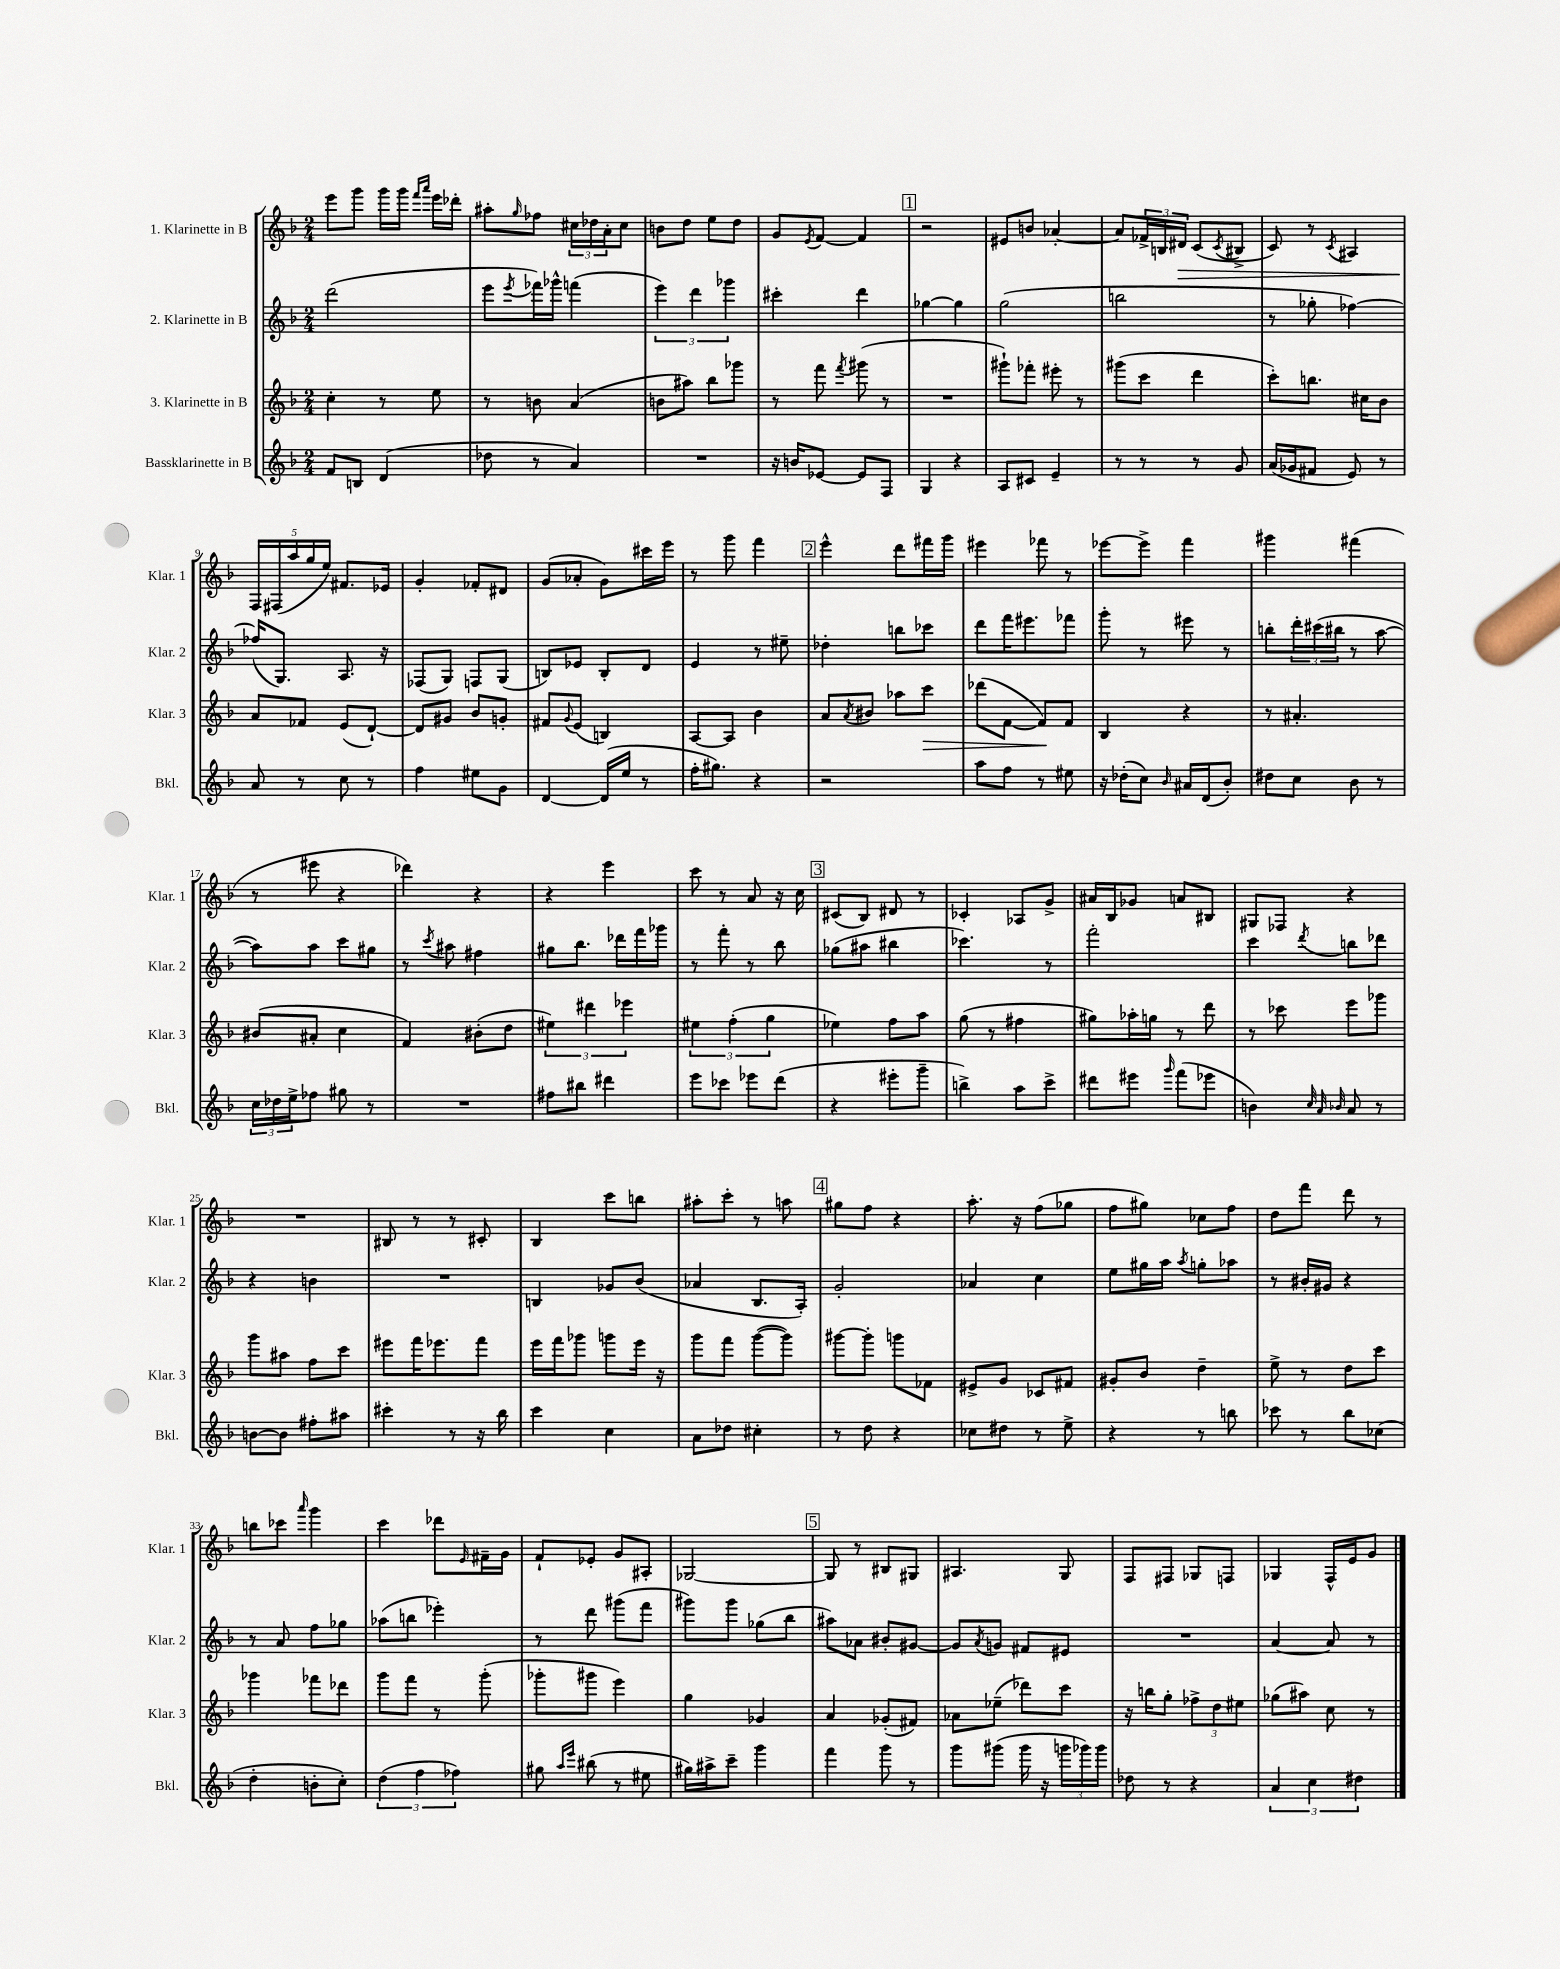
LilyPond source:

<<
\new StaffGroup <<
\new Staff = "s0" \with { instrumentName = "1. Klarinette in B" shortInstrumentName = "Klar. 1" } {
    \clef treble \key f \major \numericTimeSignature \time 2/4
    e'''8 g'''8 g'''16 g'''16 \grace { f'''16 a'''16 } e'''16 des'''16-. |
    ais''8-. \grace { g''16 } fes''8 \tuplet 3/2 { cis''16 des''16 a'16-. } cis''8 |
    b'8 d''8 e''8 d''8 |
    g'8 \acciaccatura { e'8 } f'8~ f'4 |
    \mark \markup { \box "1" } r2 |
    eis'8 b'8 aes'4~-. |
    aes'8 \tuplet 3/2 { fes'16-> b16 dis'16\> } c'8( \acciaccatura { c'8 } bis8-> |
    c'8) r8 \acciaccatura { c'8 } ais4 |
    \tuplet 5/4 { f16\! fis16( a''16 g''16 e''16) } fis'8. ees'16 |
    g'4-. fes'8-. dis'8 |
    g'8( aes'8-. g'8) cis'''16 e'''16 |
    r8 g'''8 f'''4 |
    \mark \markup { \box "2" } e'''4-^ d'''8 fis'''16 g'''16 |
    eis'''4 fes'''8 r8 |
    ees'''8~ ees'''8-> f'''4 |
    gis'''4 fis'''4( |
    r8 eis'''8 r4 |
    des'''4) r4 |
    r4 e'''4 |
    c'''8 r8 a'8 r16 c''16 |
    \mark \markup { \box "3" } cis'8( bes8) dis'8 r8 |
    ces'4-. aes8 g'8-> |
    ais'16 bes16 ges'8 a'8 bis8 |
    gis8 fes8 r4 |
    R2 |
    bis8 r8 r8 cis'8-. |
    bes4 c'''8 b''8 |
    ais''8-. c'''8-. r8 a''8 |
    \mark \markup { \box "4" } gis''8 f''8 r4 |
    a''8.-. r16 f''8( ges''8 |
    f''8 gis''8) ces''8 f''8 |
    d''8 f'''8 d'''8 r8 |
    b''8 ces'''8 \grace { a'''16 } g'''4 |
    c'''4 des'''8 \grace { e'16 } fis'16-- g'16 |
    f'8-! ees'8-. g'8 ais8-. |
    ges2~ |
    \mark \markup { \box "5" } ges8 r8 bis8 gis8 |
    ais4. g8 |
    f8 fis8 ges8 f8 |
    ges4 f16-^ e'16 g'8 \bar "|." |
}
\new Staff = "s1" \with { instrumentName = "2. Klarinette in B" shortInstrumentName = "Klar. 2" } {
    \clef treble \key f \major \numericTimeSignature \time 2/4
    d'''2( |
    e'''8 \acciaccatura { e'''8 } fes'''16) ges'''16-^ f'''4( |
    \tuplet 3/2 { e'''4) d'''4 ges'''4 } |
    cis'''4-. d'''4 |
    \mark \markup { \box "1" } ges''4~ ges''4 |
    g''2( |
    b''2 |
    r8 ges''8-. fes''4~) |
    fes''16( g8.) a8. r16 |
    fes8( g8) f8 g8( |
    b8) ees'8 b8-. d'8 |
    e'4 r8 eis''8-- |
    \mark \markup { \box "2" } des''4-. b''8 ces'''8 |
    d'''8 f'''16 eis'''8. fes'''8 |
    g'''8-. r8 eis'''8 r8 |
    b''8-. \tuplet 3/2 { d'''16-. cis'''16( bis''16 } r8 a''8~ |
    a''8) a''8 c'''8 gis''8 |
    r8 \acciaccatura { c'''8 } ais''8 fis''4 |
    gis''8 bes''8. des'''16 f'''16 ges'''16 |
    r8 f'''8-. r8 bes''8 |
    \mark \markup { \box "3" } ges''8( ais''8 bis''4 |
    ces'''4.) r8 |
    f'''2-. |
    c'''4 \acciaccatura { d'''8 } b''8 des'''8 |
    r4 b'4 |
    R2 |
    b4 ges'8 bes'8( |
    aes'4 bes8. a16-.) |
    \mark \markup { \box "4" } g'2-. |
    aes'4 c''4 |
    e''8 gis''16 a''16 \acciaccatura { a''8 } g''8-. aes''8 |
    r8 bis'16-. gis'16 r4 |
    r8 a'8 f''8 ges''8 |
    aes''8( b''8 ees'''4-.) |
    r8 d'''8 gis'''8( f'''8 |
    gis'''8) gis'''8 ges''8( bes''8 |
    \mark \markup { \box "5" } ais''8) aes'8 bis'8-. gis'8~ |
    gis'8 \acciaccatura { a'8 } g'8 fis'8 eis'8 |
    R2 |
    a'4~ a'8 r8 \bar "|." |
}
\new Staff = "s2" \with { instrumentName = "3. Klarinette in B" shortInstrumentName = "Klar. 3" } {
    \clef treble \key f \major \numericTimeSignature \time 2/4
    c''4-. r8 e''8 |
    r8 b'8 a'4( |
    b'8 ais''8) bes''8 ges'''8 |
    r8 f'''8 \acciaccatura { f'''8 } gis'''8( r8 |
    \mark \markup { \box "1" } R2 |
    gis'''8-!) fes'''8-. eis'''8-. r8 |
    gis'''8( c'''8 d'''4 |
    c'''8-.) b''8. cis''16 bes'8 |
    a'8 fes'8 e'8( d'8~-!) |
    d'8 gis'8 bes'8 g'8-. |
    fis'8 \appoggiatura { g'8 } e'8( b4) |
    a8~ a8 bes'4 |
    \mark \markup { \box "2" } a'8 \acciaccatura { a'8 } bis'8 aes''8 c'''8\> |
    des'''8( f'8~ f'8\!) f'8 |
    bes4 r4 |
    r8 ais'4.-. |
    bis'8( ais'8-. c''4 |
    f'4) bis'8-.( d''8 |
    \tuplet 3/2 { eis''4) dis'''4 ees'''4 } |
    \tuplet 3/2 { eis''4 f''4-.( g''4 } |
    \mark \markup { \box "3" } ees''4) f''8 a''8 |
    g''8( r8 fis''4 |
    gis''8) aes''16-. g''16 r8 d'''8 |
    r8 ces'''8 e'''8 ges'''8 |
    g'''8 ais''8 f''8 c'''8 |
    eis'''8 f'''16 ees'''8. f'''8 |
    e'''16 f'''16 ges'''8 g'''8 e'''16 r16 |
    g'''8 f'''8 g'''8~( g'''8) |
    \mark \markup { \box "4" } gis'''8~ gis'''8-. g'''8 fes'8 |
    eis'8-> g'8 ces'8 fis'8 |
    gis'8-. bes'8 d''4-- |
    e''8-> r8 d''8 c'''8 |
    ges'''4 fes'''8 des'''8 |
    g'''8 f'''8 r8 g'''8-.( |
    ges'''8-. gis'''8 e'''4) |
    g''4 ges'4 |
    \mark \markup { \box "5" } a'4 ges'8-.( fis'8) |
    aes'8 ees''8--( des'''8) c'''8 |
    r16 b''16 g''8-. \tuplet 3/2 { fes''8-> d''8 eis''8 } |
    ges''8( ais''8) c''8 r8 \bar "|." |
}
\new Staff = "s3" \with { instrumentName = "Bassklarinette in B" shortInstrumentName = "Bkl." } {
    \clef treble \key f \major \numericTimeSignature \time 2/4
    f'8 b8 d'4( |
    des''8 r8 a'4) |
    R2 |
    r16 b'16 ees'8~ ees'8 f8 |
    \mark \markup { \box "1" } g4 r4 |
    a8 cis'8 e'4-- |
    r8 r8 r8 g'8 |
    a'16( ges'16 fis'8 e'8) r8 |
    a'8 r8 c''8 r8 |
    f''4 eis''8 g'8 |
    d'4~ d'16( e''16 r8 |
    f''16-. gis''8.) r4 |
    \mark \markup { \box "2" } r2 |
    a''8 f''8 r8 eis''8 |
    r16 des''16-.( c''8) \grace { bes'16 } ais'16 d'16( bes'8-.) |
    dis''8 c''8 bes'8 r8 |
    \tuplet 3/2 { c''16 des''16 e''16-> } fes''8 gis''8 r8 |
    R2 |
    fis''8 bis''8 dis'''4 |
    e'''8 ces'''8 ees'''8 d'''8( |
    \mark \markup { \box "3" } r4 eis'''8-. g'''8-- |
    b''4->) a''8 c'''8-> |
    dis'''8 eis'''8 \grace { g'''16 } f'''8( ees'''8 |
    b'4) \grace { c''32 a'32 bes'32 } a'8 r8 |
    b'8~ b'8 fis''8-. ais''8 |
    cis'''4-. r8 r16 bes''16 |
    c'''4 c''4 |
    a'8 des''8 cis''4-. |
    \mark \markup { \box "4" } r8 d''8 r4 |
    ces''8 dis''8 r8 e''8-> |
    r4 r8 b''8 |
    ces'''8 r8 bes''8 ces''8( |
    d''4-. b'8-. c''8-.) |
    \tuplet 3/2 { d''4( f''4 fes''4) } |
    gis''8 \grace { a''16 e'''16 } bis''8( r8 eis''8 |
    gis''16) ais''16-> c'''8-- g'''4 |
    \mark \markup { \box "5" } f'''4 g'''8 r8 |
    g'''8 gis'''8( gis'''16 r16 \tuplet 3/2 { g'''16 ges'''16) ges'''16 } |
    des''8 r8 r4 |
    \tuplet 3/2 { a'4 c''4 dis''4 } \bar "|." |
}
>>
>>
